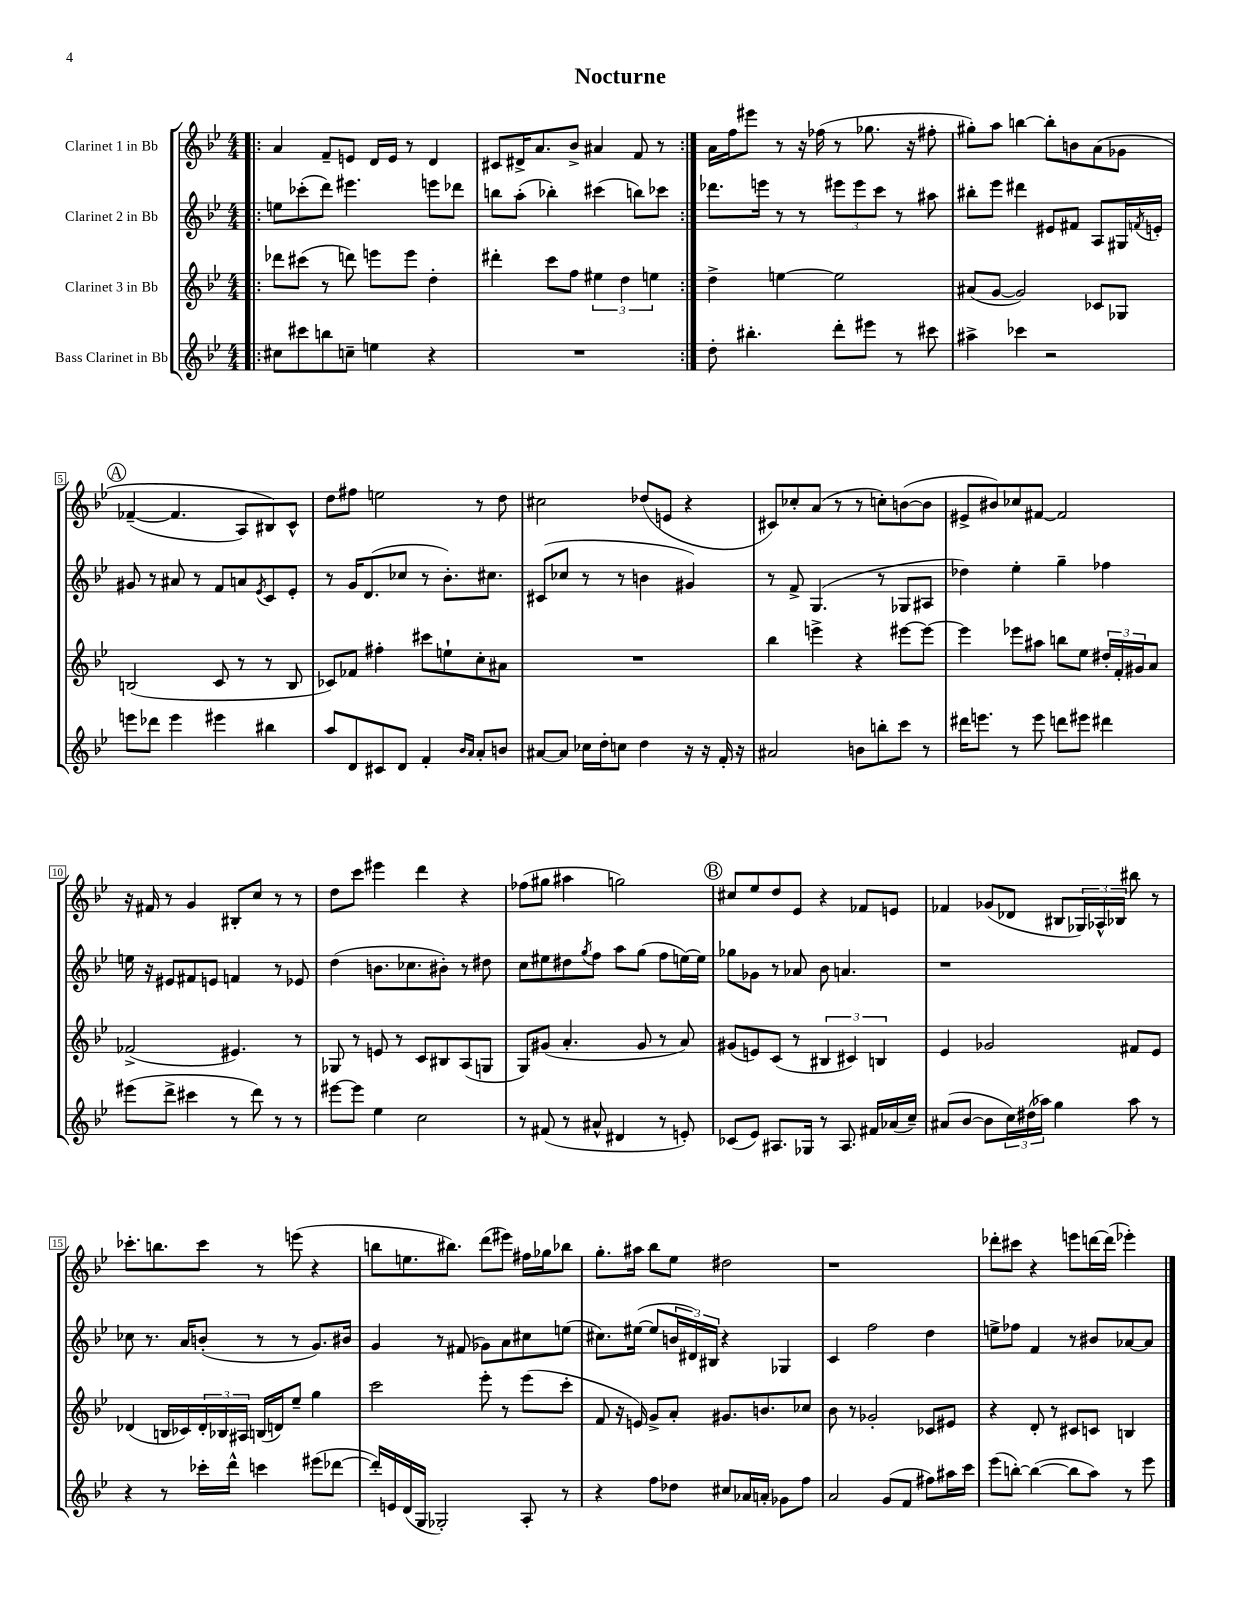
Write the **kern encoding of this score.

**kern	**kern	**kern	**kern
*part4	*part3	*part2	*part1
*staff4	*staff3	*staff2	*staff1
*I"Bass Clarinet in Bb	*I"Clarinet 3 in Bb	*I"Clarinet 2 in Bb	*I"Clarinet 1 in Bb
*clefG2	*clefG2	*clefG2	*clefG2
*k[b-e-]	*k[b-e-]	*k[b-e-]	*k[b-e-]
*M4/4	*M4/4	*M4/4	*M4/4
=1!|:	=1!|:	=1!|:	=1!|:
8cc#X\L	8ddd-X\L	8een\L	4a/
8ccc#X\	(8ccc#X\J	(8ccc-X'\	.
8bbn\	8r	8ddd\J)	8f~/L
8ccn~\J	8dddn\)	4.eee#X\	8en/J
4een\	8eeen\L	.	16d/LL
.	.	.	16e/JJ
.	8eee\J	.	8r
4r	4dd'\	8eeen\L	4d/
.	.	8ddd-X\J	.
=2	=2	=2	=2
1r	4ddd#X'\	8bbn\L	8c#X/L
.	.	(8aa'\J	16d#X^/K
.	.	.	8.a/
.	8ccc\L	4bb-X'\)	.
.	8ff\J	.	8b-^/J
.	6ee#X\	(4ccc#X\	4a#X/
.	6dd\	.	.
.	.	8bbn\L)	8f/
.	6een\	.	.
.	.	8ccc-X\J	8r
=3:|!	=3:|!	=3:|!	=3:|!
8dd'\	4dd^\	8.ddd-X\L	16a\LL
.	.	.	16ff\J
4.bb#X'\	.	.	8eee#X\J
.	.	16eeen\Jk	.
.	[4een\	8r	8r
.	.	8r	16r
.	.	.	(16ff-X\
8ddd'\L	2ee\]	12eee#X\L	8r
.	.	12eee#\	.
8eee#X\J	.	.	8.gg-X\
.	.	12ccc\J	.
8r	.	8r	.
.	.	.	16r
8ccc#X\	.	8aa#X\	8ff#X'\
=4	=4	=4	=4
4aa#X^\	(8a#X/L	8bb#X'\L	8gg#X'\L)
.	[8g/J	8eee-\J	8aa\J
4ccc-X\	2g/])	4ddd#X\	[4bbn\
2r	.	8e#X/L	8bb'\L]
.	.	8f#X/J	8bn\
.	8c-X/L	8A/L	(8a\
.	8G-X/J	16G#X/L	8g-X\J
.	.	8qfn/	.
.	.	16en'/JJ	.
!!LO:LB:g=z
!!LO:REH:place=s1:t=A
=5	=5	=5	=5
8eeen\L	(2Bn/	8g#X/	([4f-X~/
8ddd-X\J	.	8r	.
4eee\	.	8a#X/	4.f-/]
.	.	8r	.
4eee#X\	8c/	8f/L	.
.	8r	8an/	8A/L)
.	.	8qe-/	.
4bb#X\	8r	8c/	8B#X/)
.	8B/	8e-'/J	8c^^/J
=6	=6	=6	=6
8aa/L	8c-X/L)	8r	8dd\L
8d/	8f-X/J	16g/KL	8ff#X\J
.	.	(8.d/	.
8c#X/	4ff#X'\	.	2een\
8d/J	.	8cc-X/J	.
4f'/	8ccc#X\L	8r	.
.	8een`\	8.b-'\L)	.
16qqb-/LL	.	.	.
16qqa/JJ	.	.	.
8a'/L	8cc'\	.	8r
.	.	8.cc#X\J	.
8bn/J	8a#X\J	.	8dd\
=7	=7	=7	=7
[8a#X/L	1r	(8c#X/L	2cc#X\
8a#/J]	.	8cc-X/J	.
16cc-X\LL	.	8r	.
16dd'\J	.	.	.
8ccn\J	.	8r	.
4dd\	.	4bn\	(8dd-X/L
.	.	.	8en/J
16r	.	4g#X/)	4r
16r	.	.	.
16f'/	.	.	.
16r	.	.	.
=8	=8	=8	=8
2a#X/	4bb-\	8r	8c#X/L)
.	.	8f^/	8cc-X'/
.	4eeen^\	(4.G/	(8a/J
.	.	.	8r
8bn\L	4r	.	8r
8bbn'\	.	8r	8ccn'\L)
8ccc\J	[8eee#X\L	8G-X/L	([8bn\
8r	8eee#\J_	8A#X/J	8b\J]
=9	=9	=9	=9
16ddd#X\KL	4eee#\]	4dd-X\)	8e#X^/L
8.eeen\J	.	.	.
.	.	.	8b#X/)
8r	8eee-X\L	4ee-'\	8cc-X/
8eee\	8aa#X\J	.	[8f#X/J
8dddn\L	8bbn\L	4gg~\	2f#/]
8eee#X\J	8ee-\J	.	.
4ddd#X\	24dd#X'/LL	4ff-X\	.
.	24f'/	.	.
.	24g#X/J	.	.
.	8a/J	.	.
!!LO:LB:g=z
=10	=10	=10	=10
(8eee#X\L	(2f-X^/	16een\	16r
.	.	16r	16f#X/
8ddd^\J	.	8e#X/L	8r
4ccc#X\	.	8f#X/	4g/
.	.	8en/J	.
8r	4.e#X/)	4fn/	8B#X'/L
8ddd\)	.	.	8cc/J
8r	.	8r	8r
8r	8r	8e-X/	8r
=11	=11	=11	=11
[8eee#X\L	8G-X/	(4dd\	8dd\L
8eee#\J]	8r	.	8ccc\J
4ee-\	8en/	8.bn\L	4eee#X\
.	8r	.	.
.	.	8.cc-X\	.
2cc\	8c/L	.	4ddd\
.	8B#X/	8b#X'\J)	.
.	(8A/	8r	4r
.	8Gn/J	8dd#X\	.
=12	=12	=12	=12
8r	8G/L)	8cc\L	(8ff-X\L
(8f#X/	(8g#X/J	8ee#X\	8gg#X\J
8r	4.a'/	8dd#X\	4aa#X\
.	.	8qgg/	.
8a#X^^/	.	8ff\J	.
4d#X/	.	8aa\L	2ggn\)
.	8g#/	(8gg\J	.
8r	8r	8ff\L	.
8en'/)	8a/)	[16een\L)	.
.	.	16ee\JJ]	.
!!LO:REH:place=s1:t=B
=13	=13	=13	=13
(8c-X/L	(8g#X/L	8gg-X\L	8cc#X/L
8e-/J)	8en/)	8g-X\J	8ee-/
8.A#X/L	(8c/J	8r	8dd/
.	8r	8a-X/	8e-/J
16G-X/Jk	.	.	.
8r	6B#X/	8b-\	4r
8.A#/	.	4.an/	.
.	6c#X/)	.	.
.	.	.	8f-X/L
16f#X/LL	.	.	.
.	6Bn/	.	.
(16a-X/	.	.	8en/J
16cc~/JJ)	.	.	.
=14	=14	=14	=14
(8a#X/L	4e-/	1r	4f-X/
[8b-/J	.	.	.
8b-\L]	2g-X/	.	(8g-X/L
24cc\L)	.	.	8d-X/J
(24dd#X\	.	.	.
24aa-X\JJ)	.	.	.
4gg\	.	.	8B#X/L
.	.	.	24G-X/L)
.	.	.	24A-X^^/
.	.	.	24B-X/JJ
8aa-\	8f#X/L	.	8bb#X\
8r	8e-/J	.	8r
!!LO:LB:g=z
=15	=15	=15	=15
4r	(4d-X/	8cc-X\	8.ccc-X'\L
.	.	8.r	.
.	.	.	8.bbn\
8r	16Bn/LL	.	.
.	16c-X/)	16a/KL	.
16ccc-X'\LL	24d-'/	(8bn'/J	8ccc-\J
.	24B-X/	.	.
16ddd^^\JJ	.	.	.
.	24A#X/JJ	.	.
4cccn\	(16Bn/LL	8r	8r
.	16dn/J)	.	.
.	8ee-~/J	8r	(8eeen\
(8eee#X\L	4gg\	8.g/L)	4r
[8ddd-X\J	.	.	.
.	.	16b#X/Jk	.
=16	=16	=16	=16
16ddd-'/LL])	2ccc\	4g/	8bbn\L
16en/	.	.	.
(16d/	.	.	8.een\
16G/JJ	.	.	.
2G-X'/)	.	8r	.
.	.	.	8.bb#X\J)
.	.	(8f#X/	.
.	8eee-'\	8g-X\L)	(8ddd\L
.	8r	8a\	8eee#X\J)
8A'/	(8eee-\L	8cc#X\	16ff#X\LL
.	.	.	16gg-X\J
8r	8ccc'\J	(8een\J	8bb-X\J
=17	=17	=17	=17
4r	8f/	8.cc#X\L)	8.gg'\L
.	16r	.	.
.	16en/)	([16ee#X\Jk	16aa#X\Jk
8ff\L	8g^/L	8ee#/L]	8bb-\L
8dd-X\J	8a'/J	24bn/L	8ee-\J
.	.	24d#X/)	.
.	.	24B#X/JJ	.
8cc#X/L	8.g#X/L	4r	2dd#X\
16a-X/L	.	.	.
16an'/JJ	8.bn/	.	.
8g-X\L	.	4G-X/	.
8ff\J	8cc-X/J	.	.
=18	=18	=18	=18
2a/	8b-\	4c/	1r
.	8r	.	.
.	2g-X'/	2ff\	.
(8g/L	.	.	.
8f/J	.	.	.
8ff#X\L)	8c-X/L	4dd\	.
16aa#X\L	8e#X/J	.	.
16ccc\JJ	.	.	.
=19	=19	=19	=19
(8eee-\L	4r	8een^\L	8ddd-X'\L
[8bbn'\J)	.	8ff-X\J	8ccc#X\J
(4bb\_	8d'/	4f/	4r
.	8r	.	.
8bb\L]	8c#X/L	8r	8eeen\L
8aa\J)	8cn/J	8b#X/L	[16dddn\L
.	.	.	(16ddd\JJ]
8r	4Bn/	[8a-X/	4eee-X'\)
8eee-\	.	8a-/J]	.
==	==	==	==
*-	*-	*-	*-
